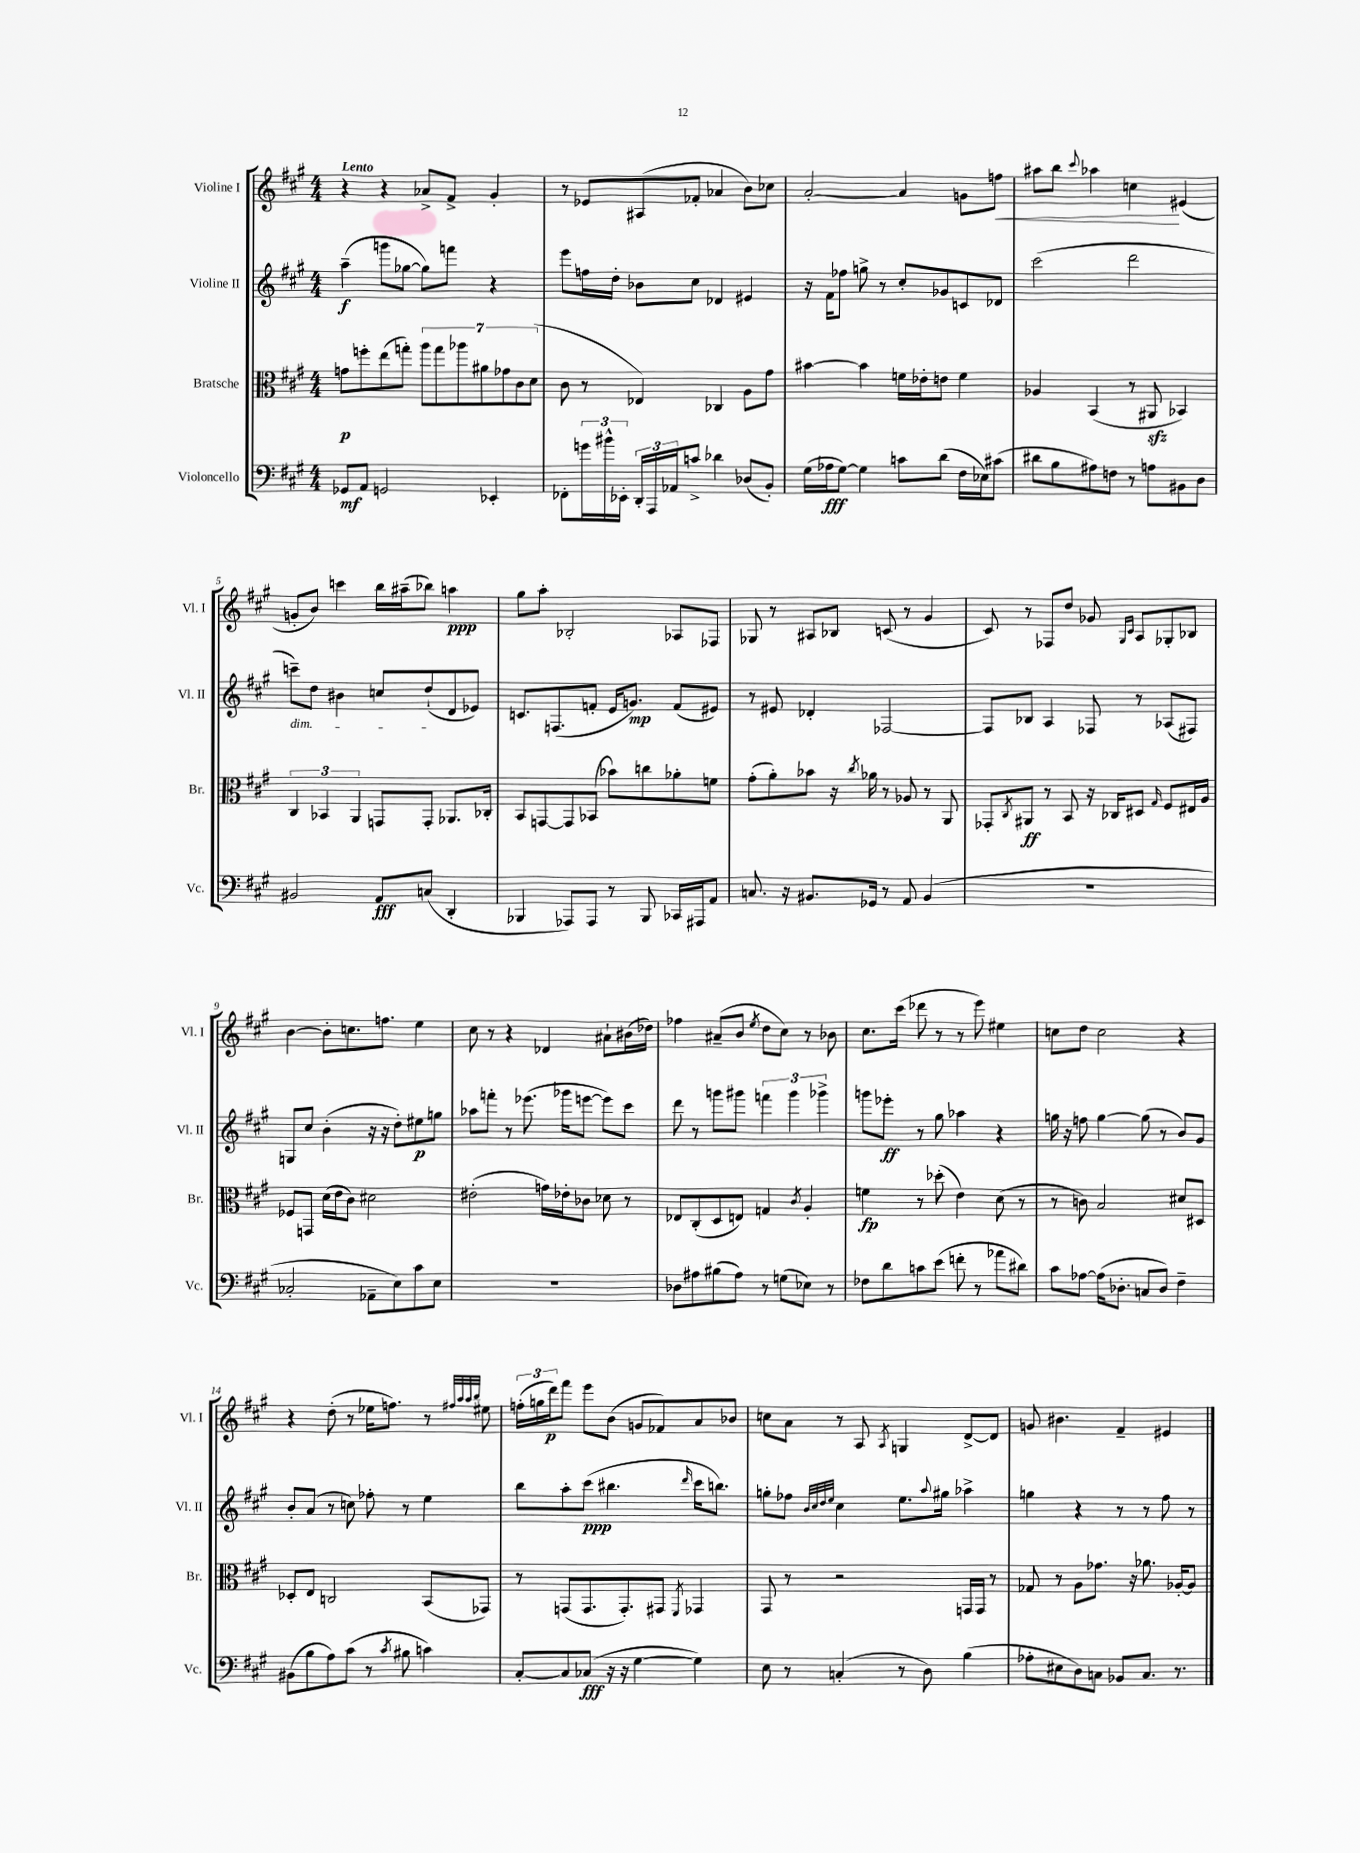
<<
\new StaffGroup <<
\new Staff = "s0" \with { instrumentName = "Violine I" shortInstrumentName = "Vl. I" } {
    \clef treble \key a \major \numericTimeSignature \time 4/4 \tempo "Lento"
    r4 r4 aes'8-> fis'8-> gis'4-. |
    r8 ees'8 ais8( fes'8-. aes'4 b'8) ces''8 |
    a'2~-. a'4 g'8 f''8\< |
    ais''8 b''8 \appoggiatura { cis'''8 } aes''4 c''4\! eis'4( |
    g'8-. b'8) c'''4 b''16 ais''16--( bes''8) a''4\ppp |
    gis''8 a''8-. bes2-. aes8 fes8 |
    ges8 r8 ais8 bes8 c'8( r8 gis'4 |
    cis'8) r8 fes8 d''8 ges'8 \grace { gis16 cis'16 } a8 ges8-. bes8 |
    b'4~ b'8-. c''8. f''8. e''4 |
    cis''8 r8 r4 des'4 ais'8-! bis'16( des''16) |
    fes''4 ais'8--( b'8 \acciaccatura { e''8 } d''8 cis''8) r8 bes'8 |
    cis''8. cis'''16( des'''8 r8 r8 e'''8) eis''4 |
    c''8 d''8 c''2 r4 |
    r4 d''8-.( r8 ees''16 f''8.) r8 \grace { fis''32 a''32 a''32 b''32 } eis''8 |
    \tuplet 3/2 { f''16-.( g''16 d'''16\p) } fis'''8 e'''8 b'8( g'8 fes'8) a'8 bes'8 |
    c''8 a'8 r8 a8 \acciaccatura { a8 } g4 d'8~-> d'8 |
    g'8 bis'4. fis'4-- eis'4 \bar "|." |
}
\new Staff = "s1" \with { instrumentName = "Violine II" shortInstrumentName = "Vl. II" } {
    \clef treble \key a \major \numericTimeSignature \time 4/4
    a''4--\f( g'''8 ges''8~ ges''8) f'''8 r4 |
    e'''8 f''16 d''16-. bes'8 cis''8 des'4 eis'4 |
    r16 fis'16 fes''8 g''8-> r8 cis''8-. ges'8 c'8 des'8 |
    cis'''2( d'''2 |
    c'''8--\dim) d''8 bis'4 c''8 d''8-!\!( d'8 ees'8) |
    c'8. f8.( f'8-. e'16 g'8.\mp) f'8( eis'8) |
    r8 eis'8 des'4-. fes2~ |
    fes8 bes8 a4 fes8 r8 aes8( fis8) |
    g8 cis''8 b'4-.( r16 r16 d''8-.) eis''8\p g''8 |
    aes''8 f'''8-. r8 ees'''8.( ges'''16 e'''8~ e'''8) cis'''8 |
    d'''8 r8 g'''8 gis'''8 \tuplet 3/2 { f'''4 gis'''4 ges'''4-> } |
    g'''8 ees'''8-.\ff r8 gis''8 aes''4 r4 |
    g''16 r16 f''8 g''4~ g''8( r8 b'8) gis'8 |
    b'8-. a'8( r8 c''8) fes''8-. r8 e''4 |
    b''8 a''8-. cis'''8\ppp( bis''4. \grace { d'''16 } cis'''16 b''8.) |
    g''8-. fes''8 \grace { b'32 cis''32 d''32 e''32 } cis''4 e''8. \appoggiatura { a''8 } gis''16 aes''4-> |
    g''4 r4 r8 r8 fis''8 r8 \bar "|." |
}
\new Staff = "s2" \with { instrumentName = "Bratsche" shortInstrumentName = "Br." } {
    \clef alto \key a \major \numericTimeSignature \time 4/4
    g'8\p f''8-. e''8( g''8-.) \tuplet 7/4 { a''8 g''8 aes''8 ais'8 ges'8 cis'8 d'8( } |
    cis'8 r8 ees4) ces4 a8 gis'8 |
    bis'4~ bis'4 f'16 ees'16-. e'8 f'4 |
    aes4 b,4( r8 ais,8\sfz bes,4) |
    \tuplet 3/2 { cis4 bes,4 a,4 } g,8 g,8-. aes,8. ces16-. |
    b,8 g,8~ g,8 bes,8( bes'8) c''8 aes'8-. f'8 |
    gis'8-.( a'8-.) bes'8 r16 \acciaccatura { cis''8 } aes'16 r8 aes8 r8 a,8 |
    ges,8-. \acciaccatura { cis8 } ais,8\ff r8 b,8 r16 ces16 dis8 \grace { gis16 } fis8 eis16 a16 |
    fes8 g,8 d'16( e'16 cis'8) dis'2 |
    eis'2-.( g'16) ees'16-. ces'8 des'8 r8 |
    ees8 cis8-.( d8 e8) g4 \acciaccatura { cis'8 } a4-. |
    f'4\fp r8 des''8-.( e'4) d'8( r8 |
    r8 c'8) b2 dis'8 dis8 |
    des8-. e8 c2 b,8( ges,8) |
    r8 g,8( g,8. g,8.-.) gis,8 \acciaccatura { fis,8 } ges,4 |
    gis,8 r8 r2 g,16 g,16 r8 |
    ges8 r8 a8 ges'8. r16 aes'8. aes16~-. aes8 \bar "|." |
}
\new Staff = "s3" \with { instrumentName = "Violoncello" shortInstrumentName = "Vc." } {
    \clef bass \key a \major \numericTimeSignature \time 4/4
    ges,8\mf a,8 g,2 ees,4-. |
    fes,8-. \tuplet 3/2 { g'16 bis'16-^ ees,16-. } \tuplet 3/2 { d,16-. a,,16 aes,16 } c'8-> des'4 des8( b,8-.) |
    gis16( aes16\fff gis8~) gis4 c'8 d'8( fis16 ees16) cis'8( |
    dis'8 b8 ais8) f8 r8 a8 bis,8 d8 |
    bis,2 a,8\fff c8( d,4-. |
    bes,,4 aes,,8) aes,,8 r8 bes,,8 ces,16 ais,,16 a,8 |
    c8. r16 bis,8. ges,16 r8 a,8 bis,4( |
    R1 |
    ces2-. aes,8-- e8) cis'8 e8 |
    R1 |
    des8 ais8 bis8( ais8) r8 g8( ees8) r8 |
    fes8 d'8 c'8 e'8( f'8-. r8 aes'8 dis'8) |
    cis'8 aes8~ aes16( des8.-. c8 des8) fis4-- |
    bis,8( b8 a8) cis'8( r8 \acciaccatura { cis'8 } bis8 c'4) |
    cis8~-. cis8 ces8\fff( r16 r16 gis4~ gis4) |
    e8 r8 c4-.( r8 d8) b4( |
    aes8-. eis8 d8) c8 bes,8 c8. r8. \bar "|." |
}
>>
>>
